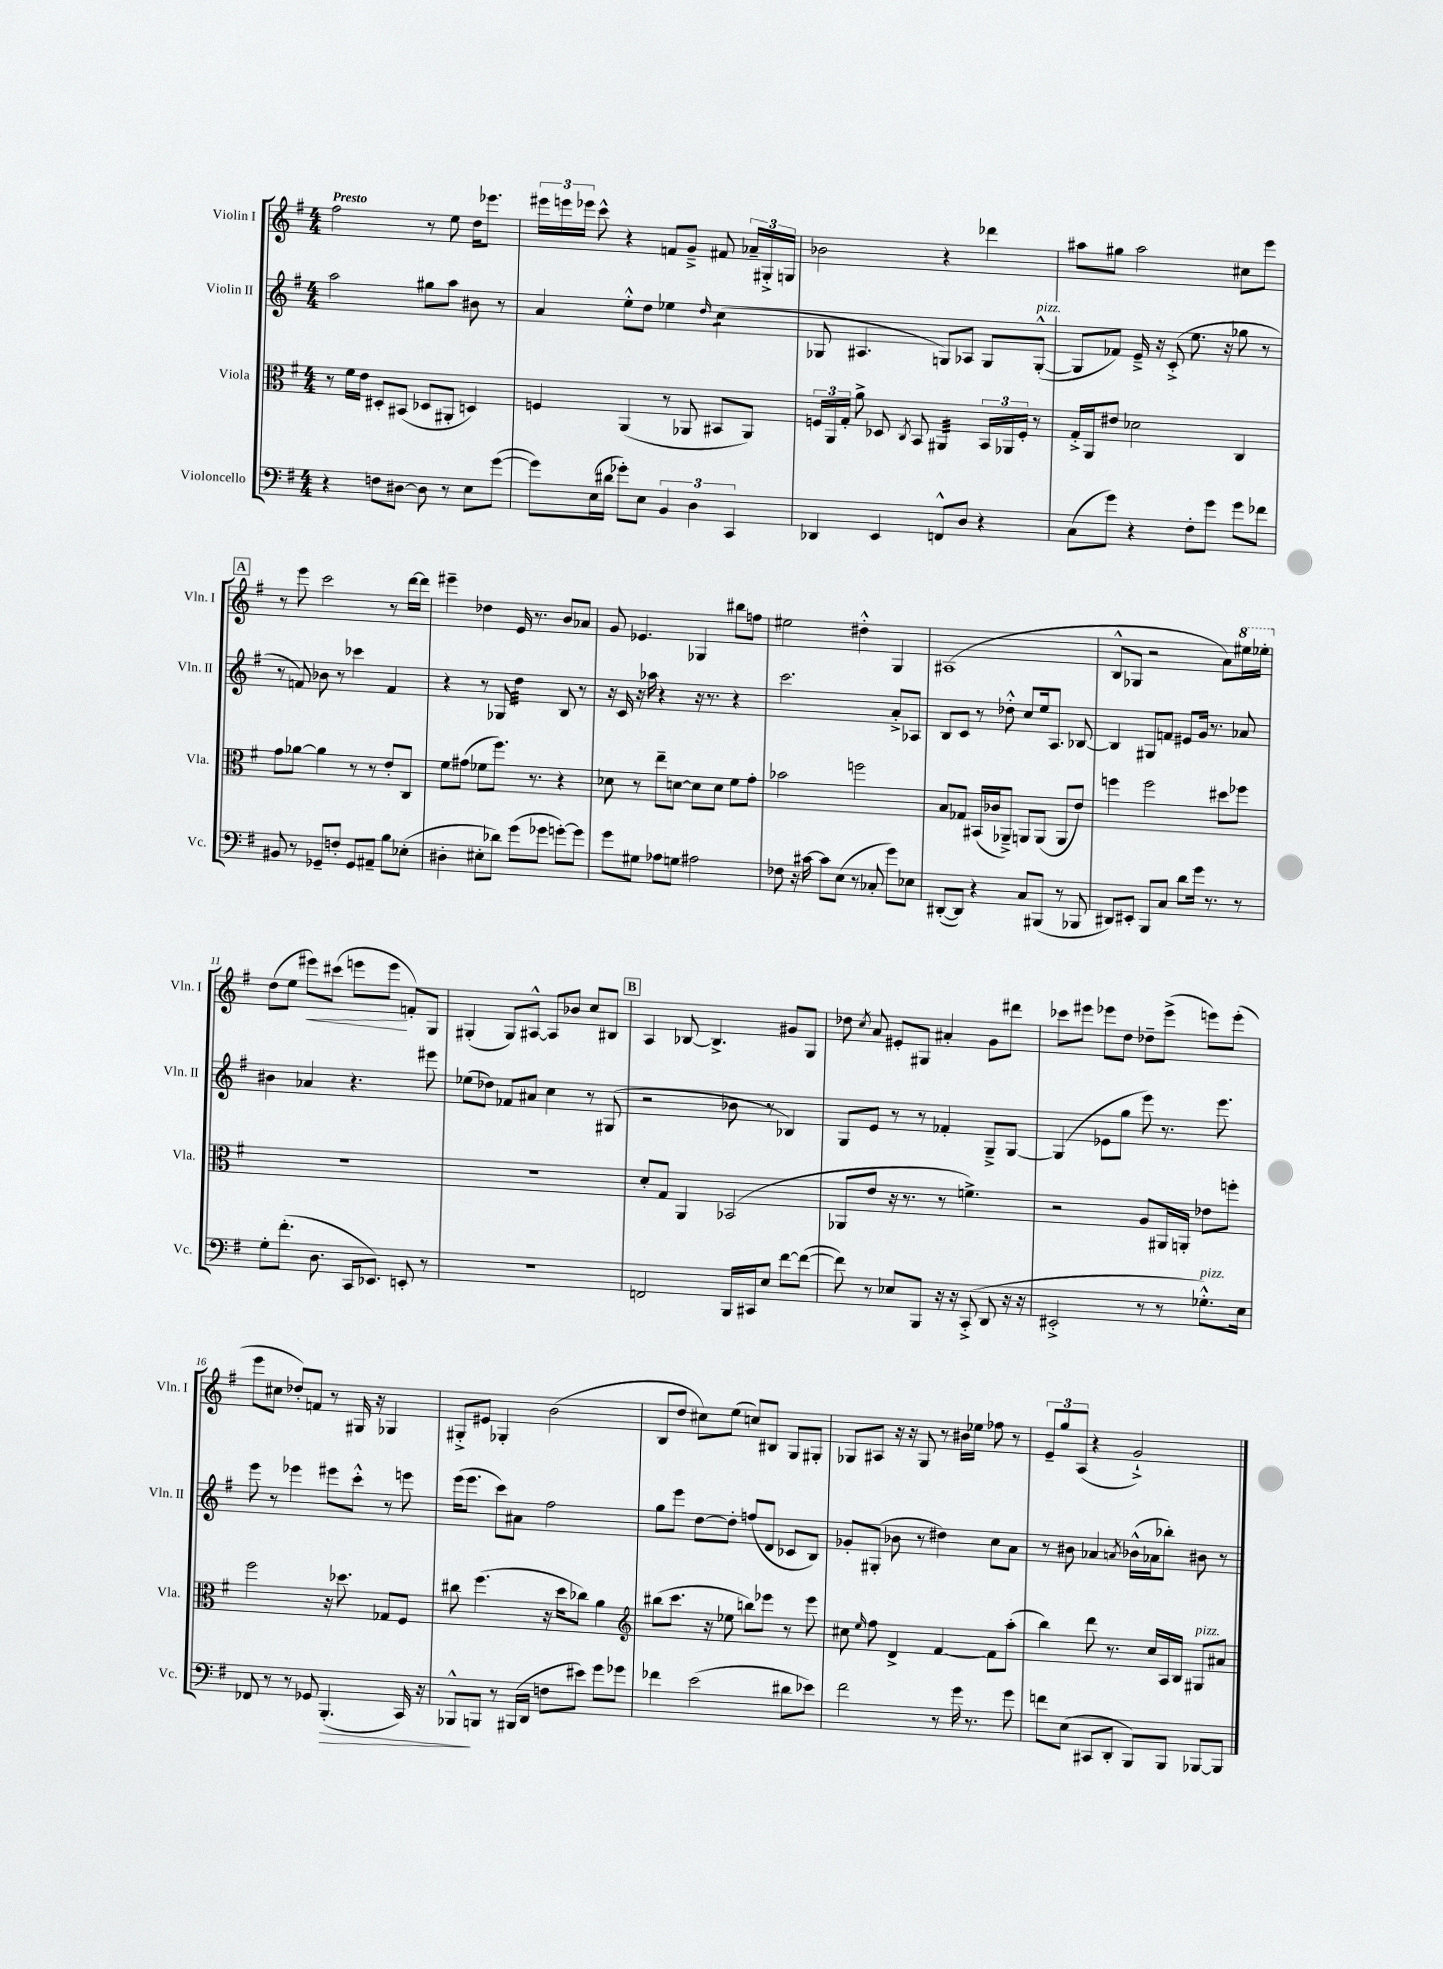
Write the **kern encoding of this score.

**kern	**kern	**kern	**kern
*staff4	*staff3	*staff2	*staff1
*clefF4	*clefC3	*clefG2	*clefG2
*k[f#]	*k[f#]	*k[f#]	*k[f#]
*M4/4	*M4/4	*M4/4	*M4/4
4r	8r	2aa	2ff#
.	16f#	.	.
.	16e	.	.
8F	8D#'	.	.
[8D#	(8BB#	.	.
8D#]	8D-	8gg#	8r
8r	8AA#'	8aa	8ee
8E	4D)	8b#	16dd
.	.	.	8.eee-
([8g	.	8r	.
=	=	=	=
8g])	4F	4a	24eee#
.	.	.	24eee
.	.	.	24eee-
(16E	.	.	8ccc^^
16d#	.	.	.
8g-')	(4AA	8ee'^^	4r
8E	.	8dd	.
6BB	8r	4ee-	8f
.	8AA-	.	8g~^
6D	.	.	.
.	.	16qqdd	.
.	8BB#	(4cc	8f#
6CC	.	.	.
.	8AA-)	.	24a-~
.	.	.	24G#'^
.	.	.	24G
=	=	=	=
4DD-	24F	8G-	2b-
.	24AA	.	.
.	24G'	.	.
.	8a^	4.A#	.
4EE	8D-	.	.
.	8qC	.	.
.	8BB	.	.
8FF^^	4AA#	8G)	4r
8D	.	8A-	.
4r	24BB	8G	4ddd-
.	24AA-	.	.
.	24F'	.	.
.	8r	([8G'^^	.
=	=	=	=
(8C	16G'^	8G]	8aa#
.	16AA	.	.
8g)	8e#	8f-)	8gg#
4r	2d-	16e~^	2aa#
.	.	16r	.
.	.	(8c'^	.
8F#'	.	8.ee	.
8g	.	.	.
.	.	16r	.
8g	4C	8gg-	8cc#
8f-	.	8r	8eee
=	=	=	=
8BB#	8g	8r	8r
8r	[8a-	8f)	8eee
8GG-~	4a-]	8b-	2ccc
8F'	.	8r	.
8GG-	8r	4ccc-	.
8AA#~	8r	.	.
8B	8e'	4f	8r
(8E-'	8C	.	[16ddd
.	.	.	16ddd]
=	=	=	=
4D#'	8f#	4r	4eee#~
.	(8g#	.	.
8E#'	8f-	8r	4dd-
8d-)	8.ff#)	8G-	.
(8g	.	4dd	16e
.	8.r	.	8.r
8g-	.	.	.
[8g')	4r	8B	8b
8g]	.	8r	8a-
=	=	=	=
8g	8d-	16r	8g
.	.	16c	.
8G#	8r	16r	4.e-
.	.	16aa-	.
8A-	8ee~	4r	.
8G	[8d	.	.
2A#	8d]	16r	4G-
.	.	8.r	.
.	8d	.	.
.	8f#	4r	8bb#
.	8g'	.	8ff
=	=	=	=
8F-	2b-	2.ccc	2ee#
16r	.	.	.
[16c#	.	.	.
8c#]	.	.	.
(8E	.	.	.
8r	2ff	.	4dd#'^^
8C-'	.	.	.
8g)	.	8a'^	4G
8E-	.	8A-	.
=	=	=	=
([8DD#'	8B	8B	(1A#
8DD#])	8G-	8c	.
4r	(16BB#	8r	.
.	16c-	.	.
.	8AA-~^)	8dd-'^^	.
8C	8AA	8cc	.
(8BBB#	(8AA	16ee	.
.	.	8.A	.
8r	8AA	.	.
8BBB-	8e)	[8B-	.
=	=	=	=
8DD#)	4ff	4B-]	8B^^
8EE#'	.	.	8G-
8BBB	2ff	8G#	2r
8C	.	8f	.
8d	.	8e#	.
16g	.	16g	.
8.r	.	8.r	.
.	8dd#	.	8a)
8r	8ff-	8a-	16eee#
.	.	.	16eee-'
=	=	=	=
8G'	1r	4b#	(8dd
(8.f#'	.	.	8ee
.	.	4a-	8eee#)
8.D	.	.	.
.	.	.	(8ccc#
16CC	.	4.r	8eee
8.EE-)	.	.	.
.	.	.	8eee
8EE'	.	.	8f')
8r	.	8eee#	8G
=	=	=	=
1r	1r	(8ee-	(4G#'
.	.	8dd-)	.
.	.	8f-	8G#)
.	.	8a#	[8A#^^
.	.	4cc	8A#]
.	.	.	8b-
.	.	8r	8cc
.	.	(8G#	8B#
=	=	=	=
2FF	8d'	2r	4A
.	8G	.	.
.	4AA	.	[8B-
.	.	.	4.B-^]
16BBB	(2BB-	8b-	.
16CC#	.	.	.
8E	.	8r	.
[8f#	.	4B-)	8g#
(8f#_	.	.	8G
=	=	=	=
8f#])	8AA-	8G	8dd-
.	.	.	8qcc
8r	8e	8e	8a
8E-	16r	8r	8e#'
.	8.r	.	.
8BBB	.	8r	8G#
16r	8r	4f-'	4a#'
16r	.	.	.
(8CC'^	4.f^)	.	.
8DD	.	8G~^	8g
16r	.	[8G	8ddd#
16r	.	.	.
=	=	=	=
2EE#'^	2r	(4G]	8ccc-
.	.	.	8eee#
.	.	8e-	8eee-
.	.	8gg	8dd
8r	8A	8eee)	8dd-~
8r	16AA#	8.r	(8eee-^
.	16AA'	.	.
8.G-'^^)	8e-	.	8eee)
.	.	8.eee	.
.	8ff'	.	(8eee'
16E	.	.	.
=	=	=	=
8FF-	2ff#	8eee	8eee
8r	.	8r	8cc#
8r	.	4eee-	8dd-')
8GG-	.	.	8f
(4.BBB'	16r	8eee#	8r
.	8.dd-	.	.
.	.	8ccc'^^	16G#
.	.	.	16r
.	8G-	8r	4G-
16CC)	8F#	8eee	.
16r	.	.	.
=	=	=	=
8BBB-^^	8cc#	(16eee	8G#'^
.	.	8.eee	.
8BBB	(4.ff#	.	8e#
8r	.	8ccc)	4G-'
(16BBB#	.	8a#	.
16DD	.	.	.
8F	16r	2ff#	(2b
.	16dd	.	.
8e#)	8cc-)	.	.
8g	4a	.	.
8g-	.	.	.
=	=	=	=
*	*clefG2	*	*
4f-	(8bb#	8gg	8B
.	8.ccc	8eee	8dd
(2e	.	[8dd	8cc#)
.	16r	.	.
.	8ee-	8dd']	(8ee
.	8bb)	(8ff	8cc)
.	8eee-	8d	8B#
8d#	8r	8c-	8G
8e-)	8eee-	8B)	8G#'
=	=	=	=
2f#	8cc#	8g-'	8G-
.	16qqee	.	.
.	8ff#	(8G#'	8A#
.	4d^	8b-	16r
.	.	.	16r
.	.	8r	8G-
8r	[4f#	4dd#)	8r
16g	.	.	16b#
8.r	.	.	16ee-
.	8f#]	8cc	8ff-
8g	(8aa'	8a	8r
=	=	=	=
8f	4bb)	8r	12e~
.	.	.	12gg
(8E	.	8b#	.
.	.	.	(12A
8CC#	8ddd	4a-	4r
8DD'	8.r	.	.
.	.	8qa	.
8BBB)	.	(16b-^^	2g`^)
.	16cc	16a-	.
8BBB	16A	8bb-')	.
.	16B	.	.
[8BBB-	8G#	8b#	.
8BBB-]	8a#	8r	.
==	==	==	==
*-	*-	*-	*-
